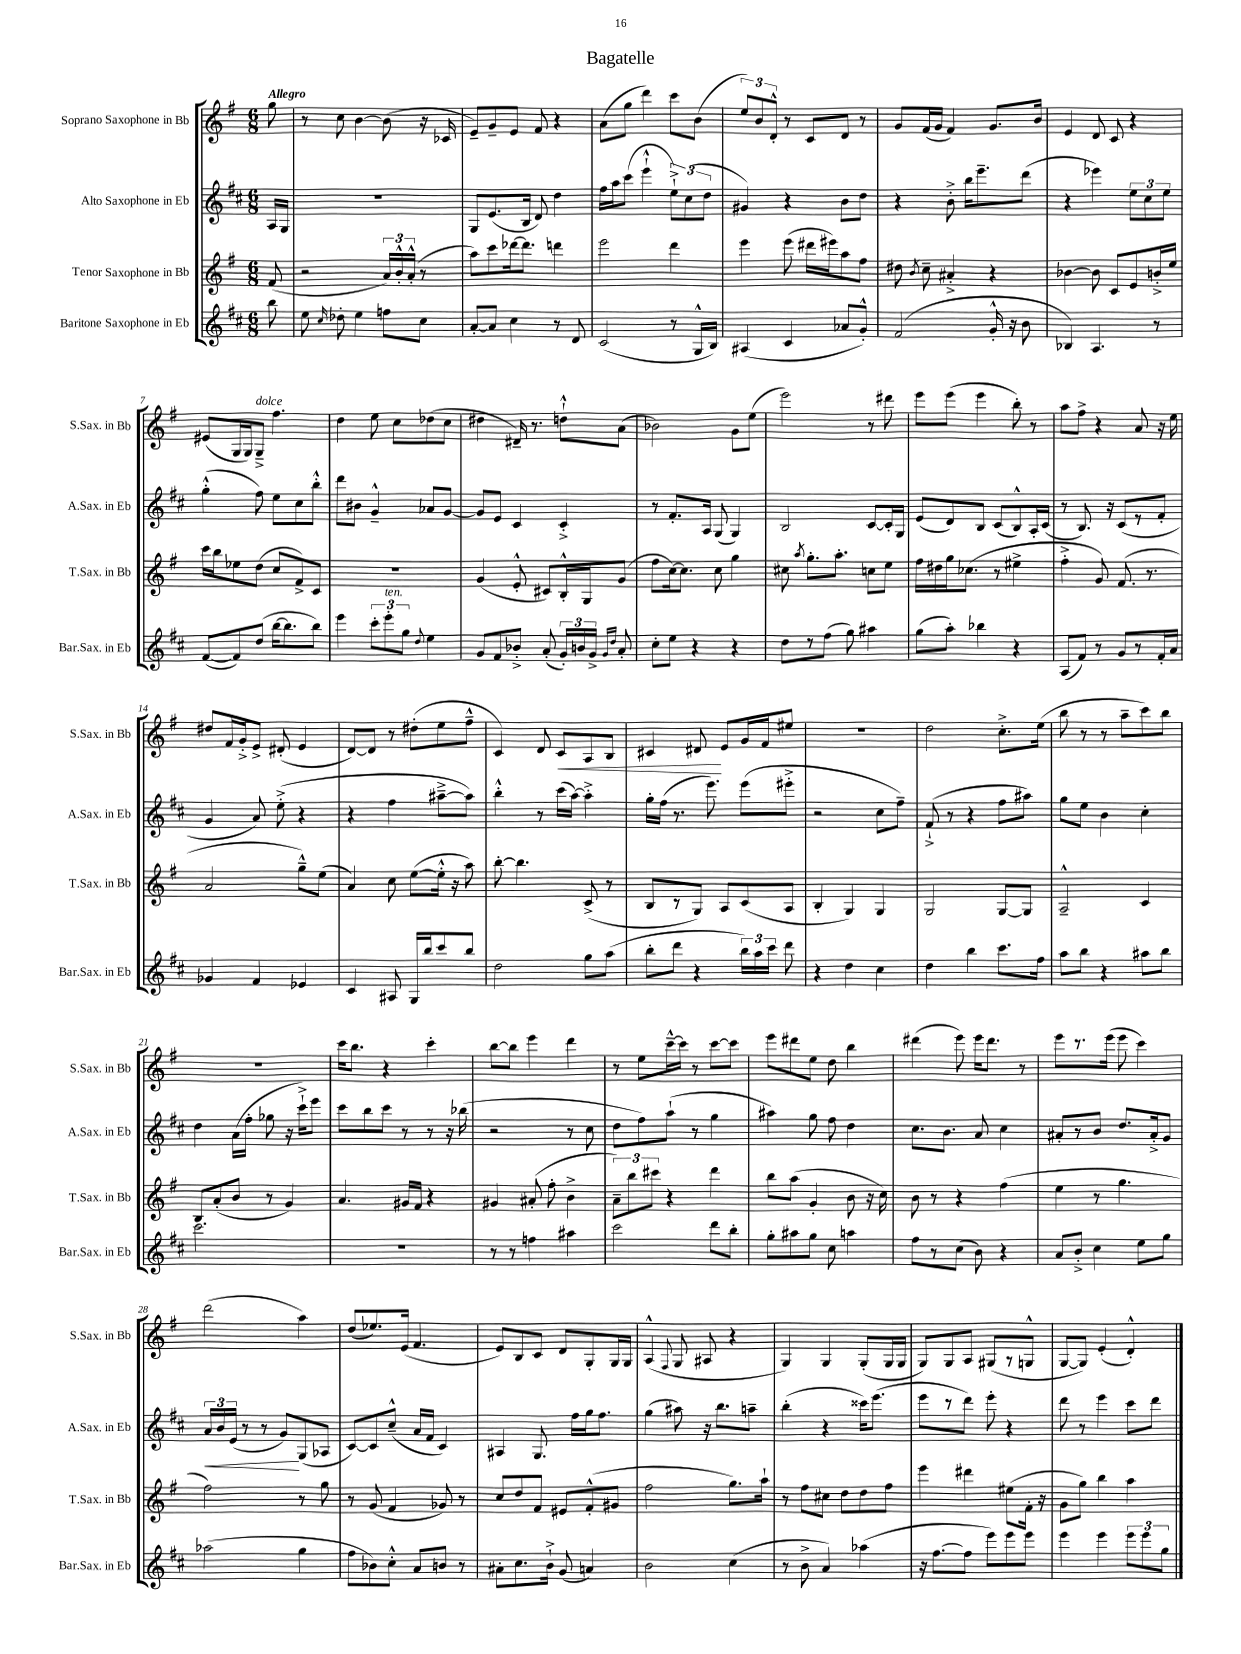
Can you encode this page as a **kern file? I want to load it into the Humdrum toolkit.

**kern	**kern	**kern	**dynam	**kern	**dynam
*part4	*part3	*part2	*part2	*part1	*part1
*staff4	*staff3	*staff2	*staff2	*staff1	*staff1
*I"Baritone Saxophone in Eb	*I"Tenor Saxophone in Bb	*I"Alto Saxophone in Eb	*	*I"Soprano Saxophone in Bb	*
*I'Bar.Sax. in Eb	*I'T.Sax. in Bb	*I'A.Sax. in Eb	*	*I'S.Sax. in Bb	*
*clefG2	*clefG2	*clefG2	*	*clefG2	*
*k[f#c#]	*k[f#]	*k[f#c#]	*	*k[f#]	*
*M6/8	*M6/8	*M6/8	*	*M6/8	*
=	=	=	=	=	=
!	!	!	!	!LO:TX:a:B:t=Allegro	!
8bb\	(8f#/	16A/LL	.	8gg\	.
.	.	16G/JJ	.	.	.
=1	=1	=1	=1	=1	=1
8ee\	2r	2.r	.	8r	.
16qqcc#/	.	.	.	.	.
8dd-X'\	.	.	.	8cc\	.
4ee\	.	.	.	[4b\	.
8ffn\L	24a/LL)	.	.	(8b\]	.
.	24b'^^/	.	.	.	.
.	(24a'^^/JJ	.	.	.	.
8cc#\J	8r	.	.	16r	.
.	.	.	.	16c-X/	.
=2	=2	=2	=2	=2	=2
[8a'/L	8aa\L)	8G/L	.	8e~/L)	.
8a/J]	8ccc\	(8.e/	.	8g~/	.
4cc#\	[16ddd-X\k	.	.	8e/J	.
.	8.ddd-\J]	16B/Jk	.	.	.
.	.	8d/)	.	8f#/	.
8r	4dddn\	4dd\	.	4r	.
8d/	.	.	.	.	.
=3	=3	=3	=3	=3	=3
(2c#/	2eee\	16ff#\LL	.	(8a\L	.
.	.	16aa\J	.	.	.
.	.	(8ccc#\J	.	8gg\J	.
.	.	4eee`^^\	.	4ddd\)	.
8r	4ddd\	12ee`^\L)	.	8ccc\L	.
.	.	(12cc#\	.	.	.
16G^^/LL	.	.	.	(8b\J	.
.	.	12dd\J	.	.	.
16B/JJ)	.	.	.	.	.
=4	=4	=4	=4	=4	=4
(4A#X/	4eee\	4g#X/)	.	12ee/L)	.
.	.	.	.	12b/	.
.	.	.	.	12d'^^/J	.
4c#/	(8eee\	4r	.	8r	.
.	16ddd#X\LL	.	.	8c/L	.
.	16eee#X\J)	.	.	.	.
8a-X/L	8aa\	8b\L	.	8d/J	.
8g'^^/J)	8ff#\J	8dd\J	.	8r	.
=5	=5	=5	=5	=5	=5
(2f#/	8dd#X\	4r	.	8g/L	.
.	8qb/	.	.	.	.
.	8cc~\	.	.	(16f#/L	.
.	.	.	.	16g/JJ	.
.	4a#X'^/	8b'^\	.	4f#/)	.
.	.	16bb\KL	.	.	.
.	.	8.eee~\	.	.	.
16g'^^/	4r	.	.	8.g/L	.
16r	.	.	.	.	.
8b\	.	(8ddd\J	.	.	.
.	.	.	.	16b/Jk	.
=6	=6	=6	=6	=6	=6
4B-X/)	[4b-X\	4r	.	4e/	.
4.A/	8b-\]	4eee-X\)	.	8d/	.
.	8c/L	.	.	8c/	.
.	8e/	12ee\L	.	4r	.
.	.	12cc#\	.	.	.
8r	16bn'^/L	.	.	.	.
.	.	12ee\J	.	.	.
.	16ee/JJ	.	.	.	.
!!LO:LB:g=z
=7	=7	=7	=7	=7	=7
([8f#/L	16ccc\LL	(4gg'^^\	.	(8e#X/L	.
.	16bb\J	.	.	.	.
8f#/])	8ee-X\	.	.	16G/L	.
.	.	.	.	16G/J)	.
!	!	!	!	!LO:TX:a:i:t=dolce	!
(8dd/J	(8dd\J	8ff#\)	.	8G~^/J	.
[16bb\KL	8cc/L	8ee\L	.	4.ff#\	.
8.bb\]	.	.	.	.	.
.	8f#^/)	8cc#\	.	.	.
8bb\J)	8c/J	8bb'^^\J	.	.	.
=8	=8	=8	=8	=8	=8
4eee\	2.r	8ddd\L	.	4dd\	.
.	.	8b#X\J	.	.	.
12ccc#'\L	.	4g~^^/	.	8ee\	.
!LO:TX:a:i:t=ten.	!	!	!	!	!
12eee'\	.	.	.	.	.
.	.	.	.	8cc\L	.
12gg\J	.	.	.	.	.
8qqdd/	.	.	.	.	.
4ee\	.	8a-X/L	.	(8dd-X\	.
.	.	[8g/J	.	8cc\J	.
=9	=9	=9	=9	=9	=9
8g/L	(4g/	8g/L]	.	4dd#X\	.
8f#/	.	8e/J	.	.	.
8b-X'^/J	8e'^^/	4c#/	.	16d#X~/)	.
.	.	.	.	8.r	.
(8a'/	8c#X/L)	.	.	.	.
24g'/LL)	16B'^^/L	4c#'^/	.	8ddn`^^\L	.
24bn/	.	.	.	.	.
.	16G/J	.	.	.	.
24g^/JJ	.	.	.	.	.
16qqg/LL	.	.	.	.	.
16qqdd/JJ	.	.	.	.	.
8a'/	(8g/J	.	.	(8a\J	.
=10	=10	=10	=10	=10	=10
8cc#'\L	8ff#\L	8r	.	2b-X\)	.
8ee\J	[16cc\k)	8.f#'/L	.	.	.
.	8.cc\J]	.	.	.	.
4r	.	.	.	.	.
.	.	16A/Jk	.	.	.
.	8cc\	(8G/	.	.	.
4r	4gg\	4G/)	.	8g\L	.
.	.	.	.	(8ee\J	.
=11	=11	=11	=11	=11	=11
8dd\L	8cc#X\	2B/	.	2eee\)	.
.	8qaa/	.	.	.	.
8r	8.gg'\L	.	.	.	.
(8ff#\J	.	.	.	.	.
.	8.aa'\J	.	.	.	.
8gg\)	.	.	.	.	.
4aa#X\	8ccn\L	[8c#/L	.	8r	.
.	8ee\J	16c#'/L]	.	8ddd#X\	.
.	.	16G/JJ	.	.	.
=12	=12	=12	=12	=12	=12
(8gg\L	16ff#\LL	(8e/L	.	8eee\L	.
.	16dd#X\	.	.	.	.
8aa'\J)	16gg\J	8d/)	.	(8eee\J	.
.	(8.cc-X\J	.	.	.	.
4bb-X\	.	8B/J	.	4eee\	.
.	8r	(8c#/L	.	.	.
4r	4ee#X^\	8B^^/)	.	8bb'\)	.
.	.	16A'/L	.	8r	.
.	.	(16c#/JJ	.	.	.
=13	=13	=13	=13	=13	=13
(8A/L	4ff#'^\	8r	.	8aa\L	.
8f#/J)	.	8.B/)	.	8ff#^\J	.
8r	8g/)	.	.	4r	.
.	.	16r	.	.	.
8g/L	(8.f#/	(8c#/L	.	.	.
8r	.	8r	.	8a/	.
.	8.r	.	.	.	.
16f#'/L	.	8f#'/J	.	16r	.
16a/JJ	.	.	.	16ee\	.
!!LO:LB:g=z
=14	=14	=14	=14	=14	=14
4g-X/	2a/	4g/	.	8dd#X/L	.
.	.	.	.	16f#/L	.
.	.	.	.	16g'^/J	.
4f#/	.	8a/)	.	8e^/J	.
.	.	(8ee'^\	.	(8d#X'/	.
4e-X/	8gg~^^\L)	4r	.	4e/	.
.	(8ee\J	.	.	.	.
=15	=15	=15	=15	=15	=15
4c#/	4a/)	4r	.	[8d/L)	.
.	.	.	.	8d/J]	.
8A#X/	8cc\	4ff#\	.	8r	.
16G/LL	([8ee\L	.	.	(8dd#X'\L	.
16bb/J	.	.	.	.	.
8ccc#/	16ee'^^\Jk]	[8aa#X~^\L	.	8ee\	.
.	16r	.	.	.	.
8bb/J	8aa\)	8aa#\J])	.	8ff#~^^\J	.
=16	=16	=16	=16	=16	=16
2dd\	[8bb'\	4bb'^^\	.	4c/)	.
.	4.bb\]	.	.	.	.
.	.	8r	.	8d/	.
!	!	!	!	!	!LO:HP:b
.	.	(16ccc#\LL	.	8c/L	<
.	.	[16aa\JJ)	.	.	.
8gg\L	(8c^/	4aa'^\]	.	8A/	.
(8aa\J	8r	.	.	8B/J	.
=17	=17	=17	=17	=17	=17
8bb'\L	8B/L	16gg'\LL	.	4c#X/	.
.	.	(16ff#\JJ	.	.	.
8ddd\J	8r	8.r	.	.	.
4r	8G/J)	.	.	8d#X/	.
.	.	8.eee\)	.	.	.
.	8A/L	.	.	8e/L	[
24bb\LL)	(8c/	(8eee\L	.	16g/L	.
24aa\	.	.	.	.	.
.	.	.	.	16f#/J	.
24ccc#\JJ	.	.	.	.	.
8ddd\	8A/J	8eee#X'^\J	.	8ee#X/J	.
=18	=18	=18	=18	=18	=18
4r	4B'/	2r	.	2.r	.
4dd\	4G/)	.	.	.	.
4cc#\	4G/	8cc#\L	.	.	.
.	.	8ff#~\J)	.	.	.
=19	=19	=19	=19	=19	=19
4dd\	2G/	(8f#`^/	.	2dd\	.
.	.	8r	.	.	.
4bb\	.	4r	.	.	.
8.ccc#\L	[8G/L	8ff#\L	.	8.cc'^\L	.
.	8G/J]	8aa#X\J)	.	.	.
16ff#\Jk	.	.	.	(16ee\Jk	.
=20	=20	=20	=20	=20	=20
8aa\L	2A~^^/	8gg\L	.	8bb\	.
8bb\J	.	8ee\J	.	8r	.
4r	.	4b\	.	8r	.
.	.	.	.	8aa~\L	.
8aa#X\L	4c/	4cc#'\	.	8ccc\)	.
8bb\J	.	.	.	8bb\J	.
!!LO:LB:g=z
=21	=21	=21	=21	=21	=21
2.ccc#\	8B/L	4dd\	.	2.r	.
.	(8a'/	.	.	.	.
.	8b/J	(16a\LL	.	.	.
.	.	16ff#'\JJ	.	.	.
.	8r	8gg-X\	.	.	.
.	4g/)	16r	.	.	.
.	.	16ccc#`^\KL)	.	.	.
.	.	8eee\J	.	.	.
=22	=22	=22	=22	=22	=22
2.r	4.a/	8ccc#\L	.	16ccc\KL	.
.	.	.	.	8.bb\J	.
.	.	8bb\	.	.	.
.	.	8ccc#\J	.	4r	.
.	16g#X/LL	8r	.	.	.
.	16f#/JJ	.	.	.	.
.	4r	8r	.	4ccc'\	.
.	.	16r	.	.	.
.	.	(16bb-X\	.	.	.
=23	=23	=23	=23	=23	=23
8r	4g#X/	2r	.	[8bb\L	.
8r	.	.	.	8bb\J]	.
4ffn\	(8a#X'/	.	.	4eee\	.
.	8ff#'\	.	.	.	.
4aa#X\	4b^\	8r	.	4ddd\	.
.	.	8cc#\	.	.	.
=24	=24	=24	=24	=24	=24
2ccc#\	12a~\L)	8dd\L	.	8r	.
.	12bb\	.	.	.	.
.	.	8ff#\)	.	8ee\L	.
.	12ccc#X\J	.	.	.	.
.	4r	(8aa`\J	.	[16ccc~^^\L	.
.	.	.	.	16ccc\JJ]	.
.	.	8r	.	8r	.
8ddd\L	4ddd\	4gg\	.	[8ccc\L	.
8bb'\J	.	.	.	8ccc\J]	.
=25	=25	=25	=25	=25	=25
8gg'\L	8bb\L	4aa#X\)	.	8eee\L	.
8aa#X\	(8aa\J	.	.	8ddd#X\	.
8gg\J	4g'/	8gg\	.	8ee\J	.
8cc#\	.	8ff#\	.	8dd\	.
4aan\	8b\	4dd\	.	4bb\	.
.	16r	.	.	.	.
.	16cc\)	.	.	.	.
=26	=26	=26	=26	=26	=26
8ff#\L	8b\	8.cc#\L	.	(4ddd#X\	.
8r	8r	.	.	.	.
.	.	8.b\J	.	.	.
(8cc#\J	4r	.	.	8eee\)	.
8b\)	.	8a/	.	16eee\KL	.
.	.	.	.	8.ddd#\J	.
4r	(4ff#\	4cc#\	.	.	.
.	.	.	.	8r	.
=27	=27	=27	=27	=27	=27
8a/L	4ee\	8a#X'/L	.	8eee\L	.
8b'^/J	.	8r	.	8.r	.
4cc#\	8r	8b/J	.	.	.
.	.	.	.	(16eee\Jk	.
.	4.gg\	8.dd/L	.	8eee\	.
8ee\L	.	.	.	4ccc\)	.
.	.	16a#'^/k	.	.	.
8gg\J	.	8g/J	.	.	.
!!LO:LB:g=z
=28	=28	=28	=28	=28	=28
!	!	!	!LO:HP:b	!	!
(2aa-X\	2ff#\)	24a/LL	<	(2ddd\	.
.	.	24b/	.	.	.
.	.	(24e/JJ	.	.	.
.	.	8r	.	.	.
.	.	8r	.	.	.
.	.	8g/L)	.	.	.
4gg\	8r	(8G/	[	4aa\)	.
.	8gg\	8A-X/J	.	.	.
=29	=29	=29	=29	=29	=29
8ff#\L	8r	[8c#/L)	.	(8dd/L	.
8b-X\)	(8g/	8c#/]	.	8.ee-X/)	.
8cc#'^^\J	4f#/	(8cc#~^^/J	.	.	.
.	.	.	.	(16e/Jk	.
8a/L	.	16a/LL	.	4.f#/	.
.	.	16f#/JJ	.	.	.
8bn/J	8g-X/)	4c#/)	.	.	.
8r	8r	.	.	.	.
=30	=30	=30	=30	=30	=30
8a#X'\L	8cc/L	4A#X/	.	8e/L)	.
8.cc#\	8dd/	.	.	8B/	.
.	8f#/J	8.G/	.	8c/J	.
16b`^\Jk	.	.	.	.	.
(8g/	8e#X/L	.	.	8d/L	.
.	.	16ff#\LL	.	.	.
4an/)	(8f#'^^/	16gg\J	.	8G'/	.
.	.	8.ff#\J	.	.	.
.	8g#X/J	.	.	16G/L	.
.	.	.	.	16G/JJ	.
=31	=31	=31	=31	=31	=31
2b\	2ff#\	(4gg\	.	(4A^^/	.
.	.	.	.	8qqF#/	.
.	.	8aa#X\)	.	8G/	.
.	.	16r	.	8A#X/	.
.	.	8.bb\L	.	.	.
(4cc#\	8.gg\L)	.	.	4r	.
.	.	8aan~\J	.	.	.
.	16aa`\Jk	.	.	.	.
=32	=32	=32	=32	=32	=32
8r	8r	(4bb'\	.	4G/)	.
8b^\	8ff#\L	.	.	.	.
4a/)	8cc#X\J	4r	.	4G/	.
.	8dd\L	.	.	.	.
(4aa-X\	8dd\	16ccc##X\KL)	.	(8G'/L	.
.	.	(8.eee\J	.	.	.
.	8ff#\J	.	.	16G/L	.
.	.	.	.	16G/JJ	.
=33	=33	=33	=33	=33	=33
16r	4eee\	8eee\L	.	8G/L)	.
[8.ff#\L	.	.	.	.	.
.	.	8r	.	8G/	.
8ff#\J]	4ddd#X\	8ddd\J)	.	8A/J	.
8eee\L)	.	8eee'\	.	(8G#X/L	.
8eee\	(8ee#X\L	4r	.	8r	.
8eee\J	16f#'\Jk	.	.	8Gn^^/J	.
.	16r	.	.	.	.
=34	=34	=34	=34	=34	=34
4eee\	8g\L	8ddd\	.	[8G/L	.
.	8gg\J)	8r	.	8G/J])	.
4eee\	4bb\	4eee\	.	(4e'/	.
12eee\L	4aa\	8ccc#\L	.	4d'^^/)	.
12eee\	.	.	.	.	.
.	.	8ddd\J	.	.	.
12gg\J	.	.	.	.	.
==	==	==	==	==	==
*-	*-	*-	*-	*-	*-
